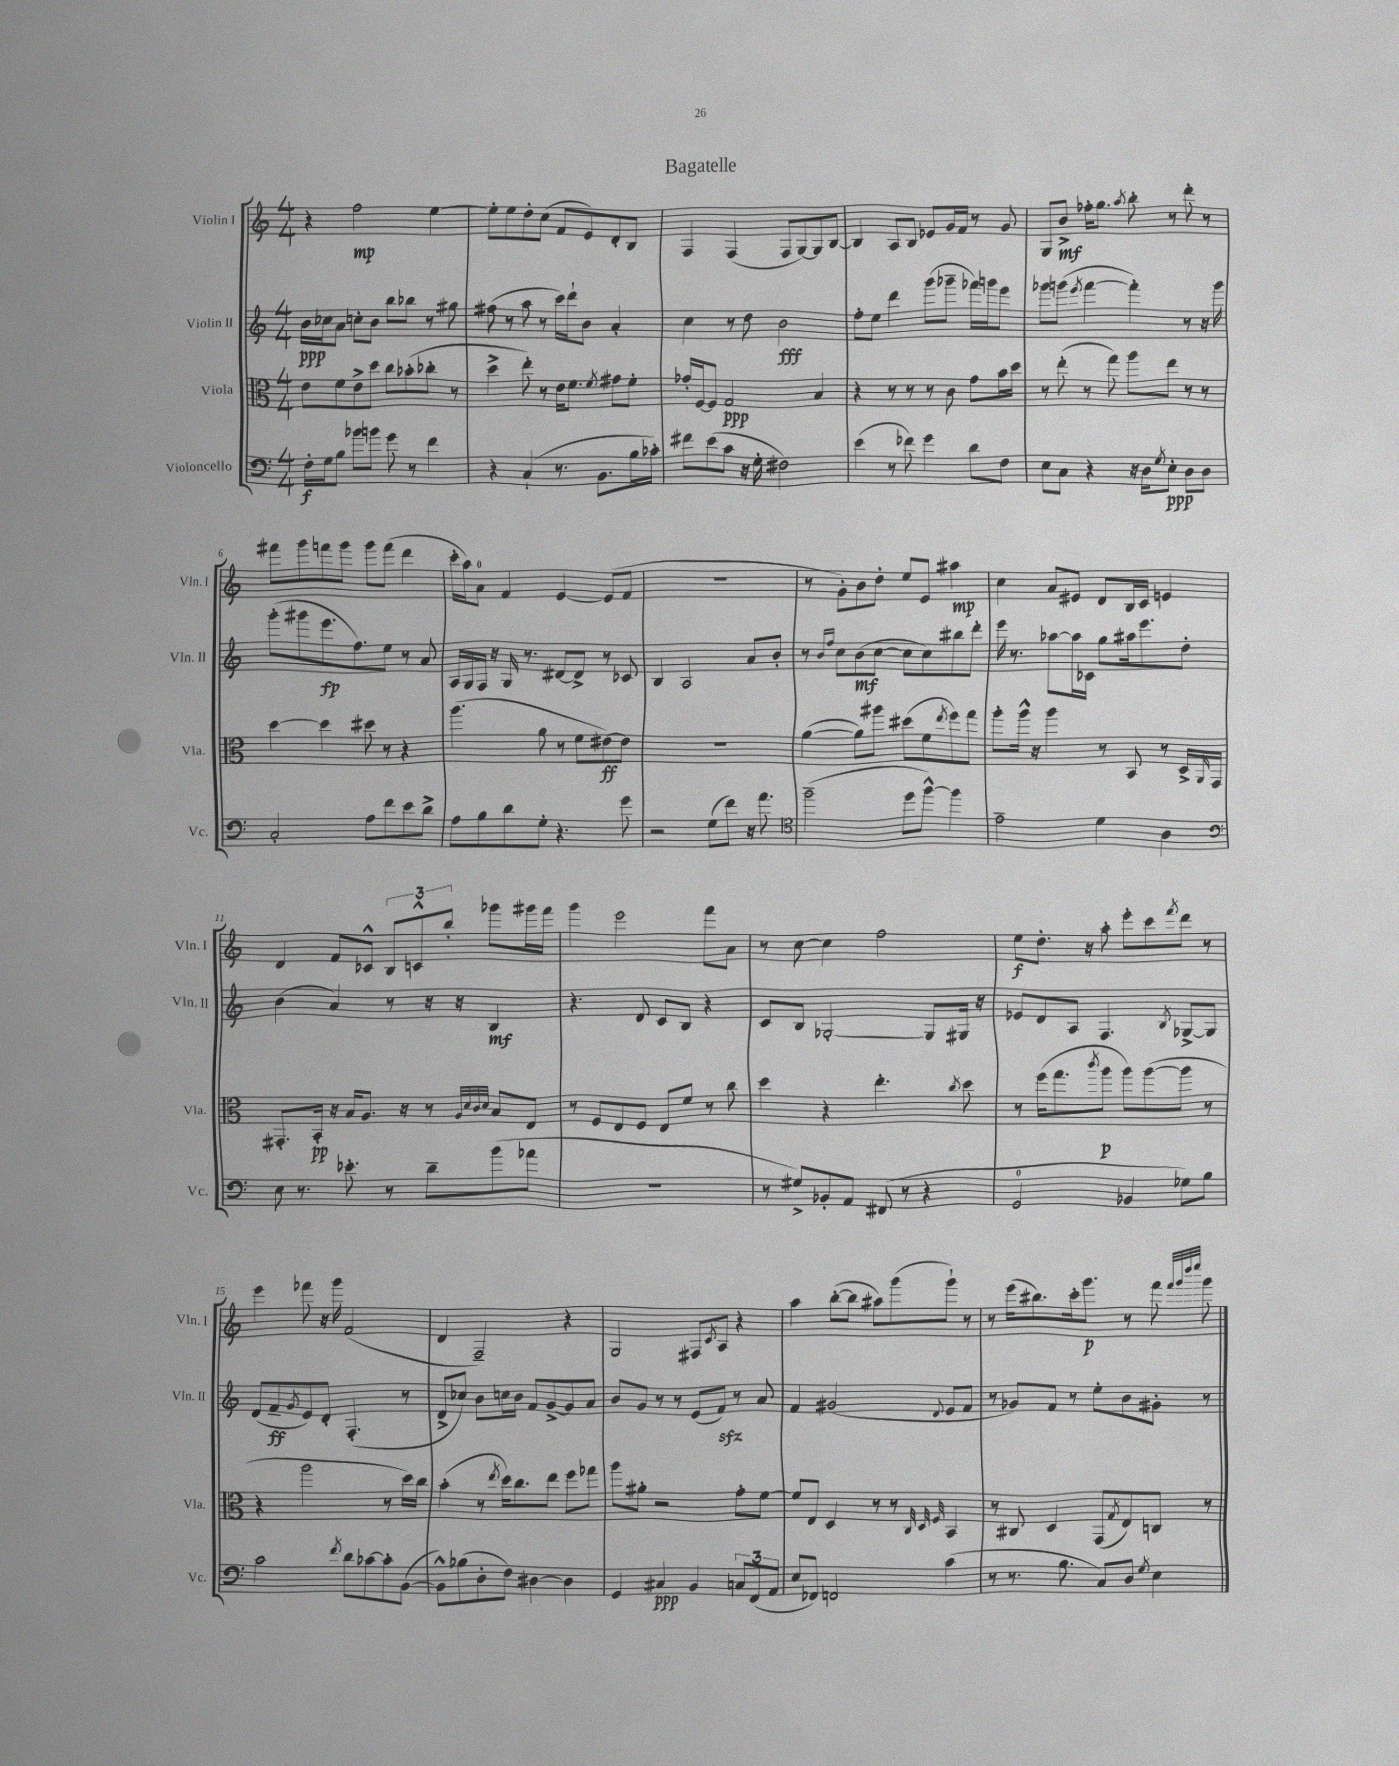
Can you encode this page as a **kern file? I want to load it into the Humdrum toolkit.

**kern	**kern	**kern	**kern
*staff4	*staff3	*staff2	*staff1
*clefF4	*clefC3	*clefG2	*clefG2
*k[]	*k[]	*k[]	*k[]
*M4/4	*M4/4	*M4/4	*M4/4
16F'\LL	8e\L	16b\LL	4r
16G\J	.	16cc-\J	.
8B\J	8f\	8a\J	.
8b-\L	8e^\	8cc'\L	2ff\
8b\J	8dd\J	8b\J	.
8g\	8cc\L	8bb\L	.
8r	(8b-'\	8bb-\J	.
4f\	8cc-'\J	8r	[4ee\
.	8r	8gg#\	.
=	=	=	=
4r	4dd^\	(8ff#\	8ee'\]L
.	.	8r	8ee\
(4C`/	8ee'\)	8aa\	8dd'\
.	8r	8r	(8cc\J
8.r	16e\LK	16ccc\LL)	8f/L
.	8.f\J	16ddd`\J	.
.	.	8b\J	8e/)
8.BB\L	.	.	.
.	8qf/	.	.
.	8g#\L	4a'/	8d'/
16B\L	8f'\J	.	8B/J
16c-'\JJ)	.	.	.
=	=	=	=
8f#\L	16g-'/LL	4cc\	4F/
.	[16F/J	.	.
(8e\	8F/]J	.	.
8c\J	2G/	8r	(4F/
16r	.	8dd\	.
16G'\	.	.	.
2F#\)	.	2b\	8F/L
.	.	.	[8G/)
.	4B/	.	8G/]
.	.	.	[8B/J
=	=	=	=
(4e\	4r	8ff'\L	4B/]
.	.	8ee\J	.
8r	8r	4ddd\	8A/L
8f-\)	8r	.	8B/J
4g\	8r	(8ggg\L	8e-/L
.	8c\	8ggg-~\J	16g/L
.	.	.	16f/JJ
8d\L	8g\L	16fff-\LL)	8r
.	.	16ggg\J	.
8F\J	16b\L	8eee\J	8g/
.	16dd\JJ	.	.
=	=	=	=
8E\L	8r	8ggg-\L	8G/L
8C\J	(8ee'\	(8ggg\J	8b^/J
.	.	8qeee/	.
4r	8r	[4fff\	16ff-'\LK
.	.	.	8.gg\J
.	8gg\)	.	.
.	.	.	8qaa/
16r	8aa\L	4fff'\])	8bb'\
16D\LK	.	.	.
8qG/	.	.	.
8E'\J	8ee\J	.	8r
8D\L	8r	8r	8ddd'\
8D\J	8r	16r	8r
.	.	16ggg\	.
=	=	=	=
2C'/	[4dd\	(8ggg'\L	8fff#\L
.	.	8ggg#\	8ggg\
.	4dd\]	8.eee\	8fff\
.	.	.	8ggg\J
.	.	8.ff\)	.
8A\L	8dd#\	.	8ggg\L
8f\	8r	8ee\J	(8fff\J
8e\	4r	8r	4ddd\
8d^\J	.	8a/	.
=	=	=	=
8A\L	(4.aa\	16A/LL	16ccc'\LL
.	.	16G/	16aa\J)
8B\	.	16F/JJ	8a\J
.	.	16r	.
8d\	.	16G/	4f/
.	.	8.r	.
8G'\J	8a\	.	.
4.r	8r	[8d#/L	[4e/
.	8f\L	8d#^/]J	.
.	[8e#\)	8r	(8e/]L
8g\	8e#\]J	8c-/	8f/J
=	=	=	=
2r	1r	4B/	1r
.	.	2A/	.
(8G\L	.	.	.
8f\J)	.	.	.
16r	.	8a/L	.
8.a\	.	.	.
.	.	8b'/J	.
=	=	=	=
*clefC4	*	*	*
(2ff~\	([4a\	8r	8r
.	.	16qqb/LL	.
.	.	16qqff/JJ	.
.	.	8cc\L	8g'\L)
.	8a\]L)	(8b\	8b\
.	8aa#\J	[8cc\J	8dd'\J
8dd\L	(8dd#\L	8cc\]L	8ee/L
[8ff^^\J)	8f\	8cc\)	8e/J
.	8qee/	.	.
4ff\]	8ff\)	8bb#\	4aa#\
.	8gg\J	8ddd'\J	.
=	=	=	=
2e~\	8aa'\L	16eee\	4cc\
.	.	8.r	.
.	16aa^^\Jk	.	.
.	16r	.	.
.	4aa\	[8aa-\L	8a/L
.	.	16aa-\]L	8e#/J
.	.	16c-\JJ	.
4d\	8r	8gg\L	8d/L
.	8BB/	16aa#\k	16B/L
.	.	8.eee\	16c/JJ
4A\	8r	.	4e/
.	16D^/LL	8dd'\J	.
.	16qqAA/	.	.
.	16GG/JJ	.	.
=	=	=	=
*clefF4	*	*	*
8E\	8.GG#'/L	(4b\	4d/
8.r	.	.	.
.	16BB'/Jk	.	.
.	16r	4a/)	8f/L
8.e-'\	16B/LK	.	.
.	8.A/J	.	8c-^^/J
8r	.	8r	12B/L
.	16r	.	.
.	.	.	12c^^/
8d~\L	8r	16r	.
.	.	.	12bb'/J
.	.	16r	.
.	32qqA/LLL	.	.
.	32qqd/	.	.
.	32qqc/	.	.
.	32qqd/JJJ	.	.
(8b\	8B/L	4B/	8ggg-\L
8a-\J	8E/J	.	16ggg#\L
.	.	.	16fff\JJ
=	=	=	=
1r	8r	4.r	4ggg\
.	8F/L	.	.
.	8E/	.	2eee\
.	8F/J	8d/	.
.	8E/L	8c/L	.
.	8f/J	8B/J	.
.	8r	4r	8fff\L
.	8cc\	.	8a\J
=	=	=	=
8r	4dd\	8c/L	8r
8G#^/L)	.	8B/J	[8cc\
8BB-'/	4r	[2G-'/	4cc\]
8AA/J	.	.	.
(8FF#/	4.ee'\	.	2ff\
8r	.	.	.
4r	.	8G-/]L	.
.	8qcc/	.	.
.	8dd\	16G#/Jk	.
.	.	16r	.
=	=	=	=
2GG/	8r	8e-/L	8ee\L
.	(16ff\LK	8d/	8.dd'\J
.	8.gg\	.	.
.	.	8A/J	.
.	.	.	16r
.	8qccc/	.	.
.	8aa\J	4.F/	8aa'\
4BB-/	8aa\L)	.	8eee'\L
.	([8aa\	.	8ccc\
.	.	8qB/	8qfff/
8G-\L)	8aa\]J	[8G-^/L	8ddd\J
8B\J	8r	8G-/]J	8r
=	=	=	=
2c\	4r	(8d/L	4eee\
.	.	8f~/	.
.	.	8qg/	.
.	2aa\	8e/)	8fff-\
.	.	8d'/J	16r
.	.	.	16ggg\
8qf/	.	.	.
8d\L	.	(4.F'/	(2f/
[8c-\	.	.	.
8c-'\]	8r	.	.
([8BB\J	16dd\LL)	8r	.
.	16cc\JJ	.	.
=	=	=	=
8BB^^\]L)	(4b'\	8d^/L	4d/
(8B-\	.	8cc-/J)	.
8D'\	8r	8b\L	2F~/)
.	8qee/	.	.
8F\J)	16dd\LK)	16cc\L	.
.	8.cc\	16b\JJ	.
[4D#\	.	8f/L	.
.	8ee\J	[8g^/	.
4D#\]	8ff\L	8g/]	4r
.	8gg-\J	8a/J	.
=	=	=	=
4GG/	8aa\L	8b/L	2G/
.	8a#'\J	8g/J	.
4C#/	2r	8r	.
.	.	8r	.
4BB/	.	(8e/L	8F#/L
.	.	.	8qc/
.	.	8f/J)	8A/J
12C/L	8g'\L	8r	4r
(12FF/	.	.	.
.	[8f\J	8a/	.
12AA/J	.	.	.
=	=	=	=
8E/L	8f/]L	4f/	4aa\
8FF-/J)	8E/J	.	.
2FF/	4D/	(2g#/	([8bb'\L
.	.	.	8bb\]J
.	8r	.	8aa#\L)
.	8r	.	(8ggg\
.	32qqC/	.	.
.	32qqD/	.	.
.	32qqF/	8qqd/	.
(4c\	4BB/	8e/L	8ggg`\J)
.	.	8f/J	8r
=	=	=	=
8r	8r	8r	8r
8.r	8C#/	8g-/L)	(16eee\LK
.	.	.	8.bb#\)
.	4D/	8f/J	.
8.B\	.	.	.
.	.	8r	16ccc'\k
.	.	.	8.ggg\J
8C/L)	(8GG/L	8ee'\L	.
.	8qG/	.	.
8D/J	8E/)	8b\	8r
8qG/	.	.	.
4E\	8C/J	8g#'\J	8fff\
.	.	.	32qqfff/LLL
.	.	.	32qqggg/
.	.	.	32qqdddd/
.	.	.	32qqeeee/JJJ
.	8r	8r	8ggg\
==	==	==	==
*-	*-	*-	*-
